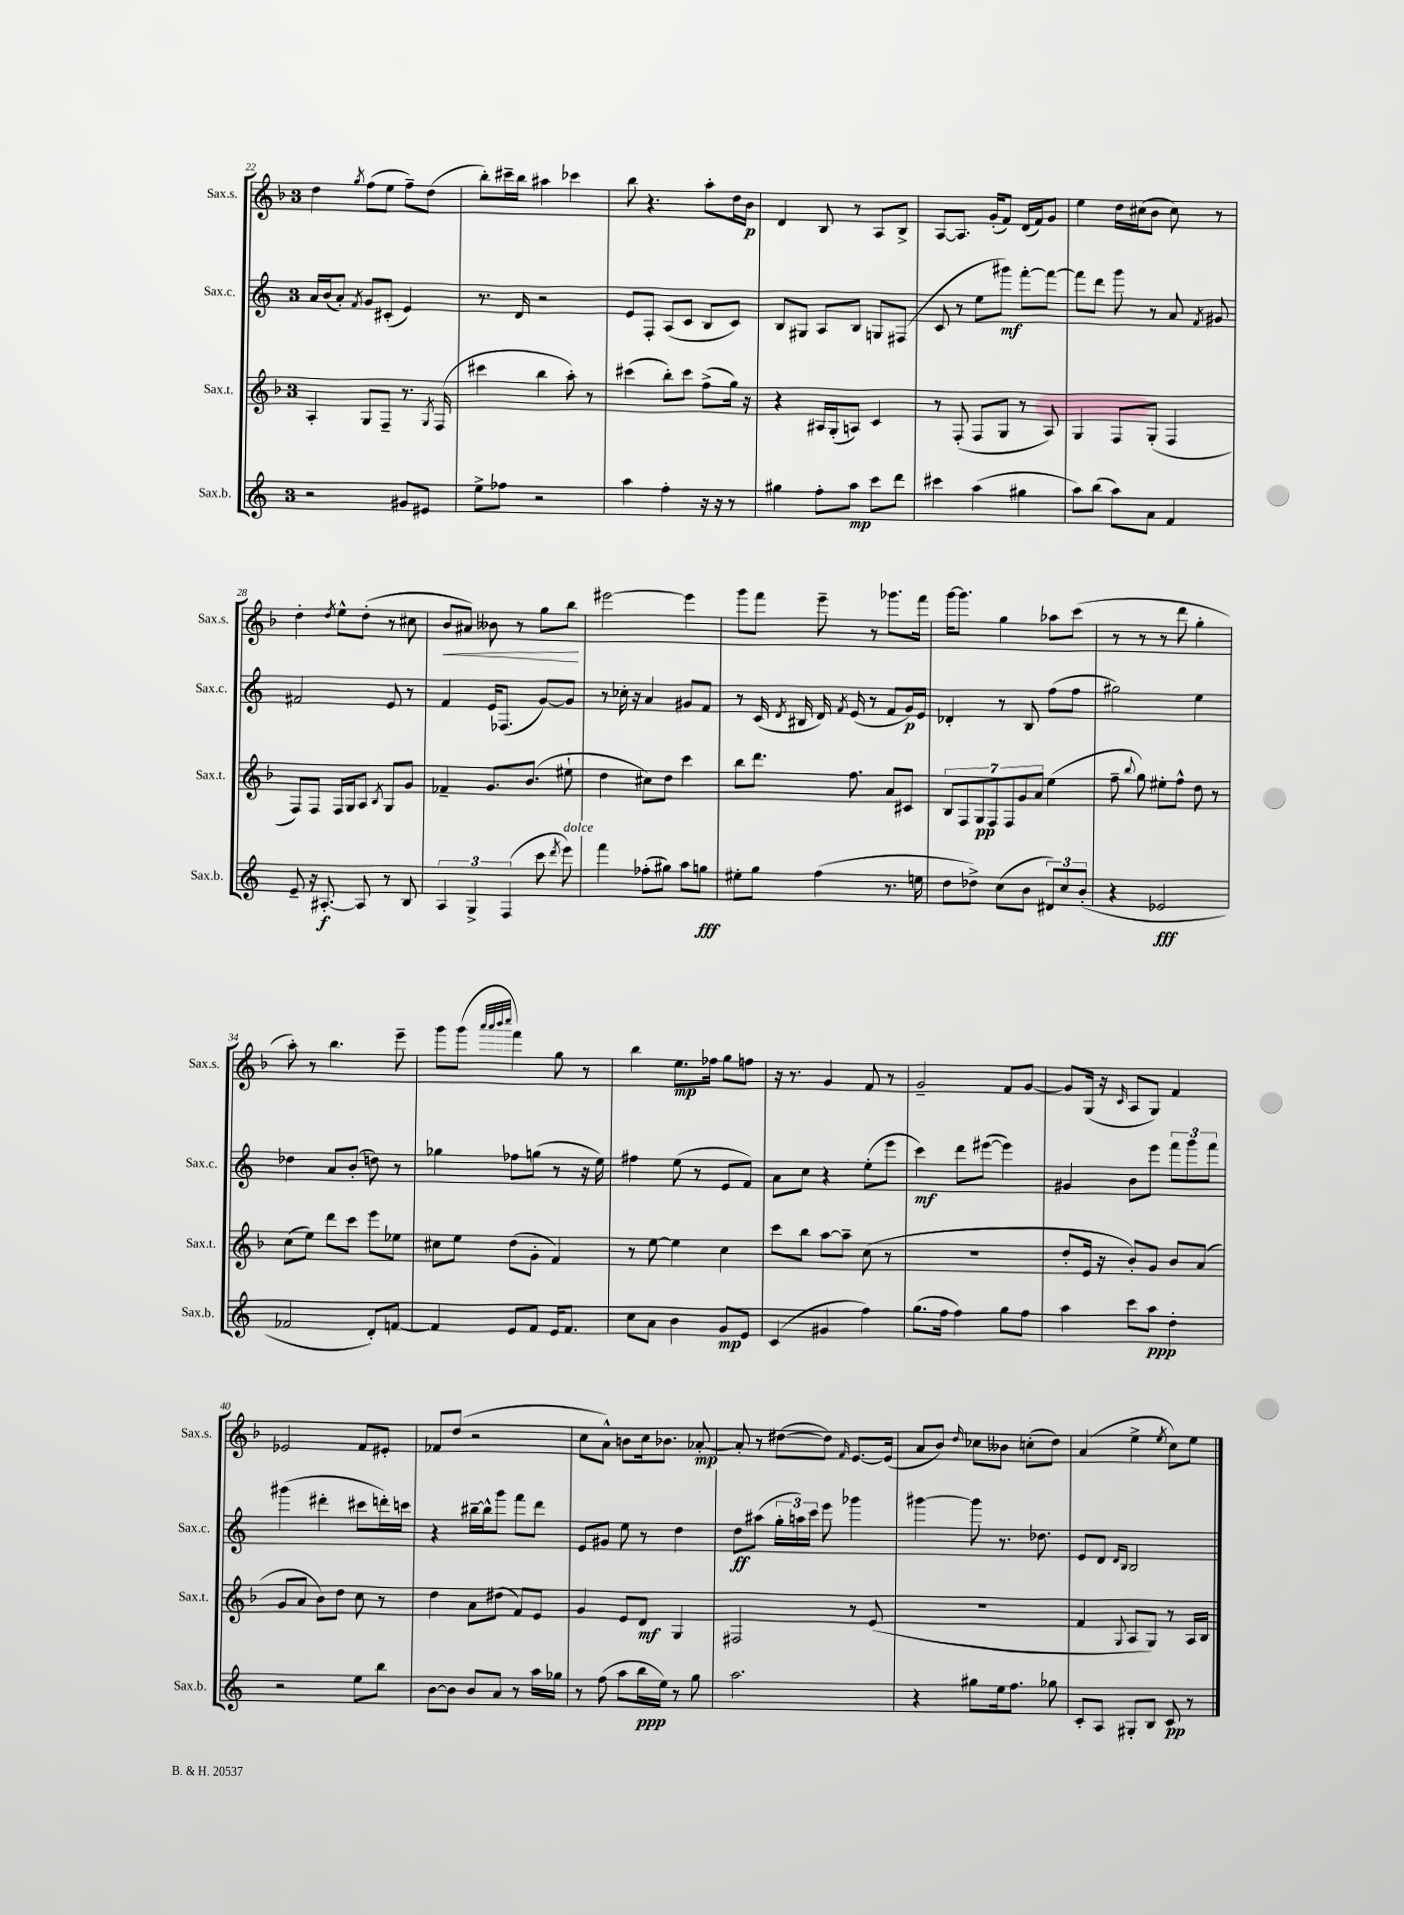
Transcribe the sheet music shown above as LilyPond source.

<<
\new StaffGroup <<
\new Staff = "s0" \with { instrumentName = "Sax.s." shortInstrumentName = "Sax.s." } {
    \clef treble \key f \major \once \override Staff.TimeSignature.style = #'single-digit \time 3/4
    \autoBeamOff d''4 \acciaccatura { g''8 } f''8[( e''8] f''8[--) d''8]( |
    bes''8[-.) cis'''16-- bes''16] ais''4 ces'''4 |
    bes''8 r4. a''8[-. d''16 bes'16]\p |
    d'4 bes8 r8 a8[ bes8]-> |
    a8[~ a8.] g'16[-.( f'8]) d'16[( f'16) g'8] |
    e''4 d''16[ cis''16( bes'8] cis''8) r8 |
    d''4-. \acciaccatura { d''8 } e''8[-^ d''8]-.( r8 cis''8 |
    bes'8[\< ais'8]) beses'8 r8 g''8[ bes''8]\! |
    eis'''2~ eis'''4 |
    g'''8[ f'''8] e'''8-- r8 ges'''8.[ f'''16] |
    g'''16[~ g'''8.] g''4 aes''8[ c'''8]( |
    r8 r8 r8 d'''8 g''4-. |
    a''8-.) r8 bes''4. e'''8-- |
    g'''8[ g'''8]( \grace { a'''32[ a'''32 bes'''32 c''''32] } f'''4) g''8 r8 |
    bes''4 e''8.[\mp fes''16] g''8[ f''8] |
    r16 r8. g'4 f'8 r8 |
    g'2-- f'8[ g'8]~ |
    g'8[ g16]( r16 \grace { c'16 } a8[ g8]) f'4 |
    ees'2 f'8[ eis'8]-. |
    fes'8[ d''8]( r2 |
    c''8[ a'8]-^) b'8[ c''16 bes'8.] aes'8~-.\mp |
    aes'8-. r8 dis''8[~( dis''8]) \grace { f'16 } e'8.[~ e'16]( |
    a'8[ bes'8]) \grace { d''16 } ces''8[ beses'8] c''8[-.( d''8]) |
    a'4( e''4-> \acciaccatura { e''8 } c''8[) e''8] \bar "|." |
}
\new Staff = "s1" \with { instrumentName = "Sax.c." shortInstrumentName = "Sax.c." } {
    \clef treble \key c \major \once \override Staff.TimeSignature.style = #'single-digit \time 3/4
    \autoBeamOff a'16[ b'16( a'8]-.) \acciaccatura { f'8 } g'8[ cis'8]-.( e'4) |
    r8. d'16 r2 |
    e'8[ f8]-. a8[( c'8] b8[ c'8]) |
    b8[ gis8] a8[ b8] g8[ fis8]( |
    c'8 r8 e''8[ gis'''8]\mf) f'''8[~-. f'''8]~ |
    f'''8[ d'''8] g'''8 r8 a'8 \acciaccatura { f'8 } gis'8 |
    fis'2 e'8 r8 |
    f'4 e'16[ fes8.]( g'8[~) g'8] |
    r8 ces''16-. r16 a'4 gis'8[ f'8] |
    r8 c'16( \acciaccatura { d'8 } bis16 d'16) \acciaccatura { f'8 } e'16( r8 f'8[ g'16\p) e'16] |
    des'4-. r8 b8 f''8[( f''8] |
    gis''2) e''4 |
    des''4 a'8[ b'8]-.( d''8) r8 |
    ges''4 fes''8[ g''8]( r8 r16 e''16) |
    fis''4 e''8( r8 e'8[ f'8]) |
    a'8[ c''8] r4 e''8[-.( e'''8] |
    c'''4\mf) d'''8[ eis'''8]~( eis'''4) |
    gis'4 b'8[ e'''8] \tuplet 3/2 { f'''8[ g'''8 f'''8] } |
    gis'''4( dis'''4-. cis'''8[ d'''16-.) c'''16] |
    r4 bis''16[~-- bis''16-^ g'''8] f'''8[ d'''8] |
    e'8[ gis'8] e''8 r8 d''4 |
    d''8[\ff ais''8]( \tuplet 3/2 { g''16[-. a''16) c'''16] } e'''8 ges'''4 |
    gis'''4~ gis'''8 r8. des''8. |
    e'8[ d'8] \grace { d'16[ b16] } b2 \bar "|." |
}
\new Staff = "s2" \with { instrumentName = "Sax.t." shortInstrumentName = "Sax.t." } {
    \clef treble \key f \major \once \override Staff.TimeSignature.style = #'single-digit \time 3/4
    \autoBeamOff a4-. g8[ f8]-- r8. \acciaccatura { g8 } f16( |
    cis'''4 bes''4 a''8-.) r8 |
    cis'''4( bes''8[-.) cis'''8] f''8[->( g''16]) r16 |
    r4 ais16[ g16-.( a8]) c'4 |
    r8 f8-.( f8[ g8] r8 a8) |
    g4 f8[ g8]-.( f4 |
    f8[) f8] f16[ g16 a8] \acciaccatura { bes8 } g8[ g'8] |
    fes'4-- g'8.[ bes'8.]( eis''8-! |
    d''4 cis''8[) d''8] c'''4 |
    bes''8[ d'''8.] f''8. a'8[ cis'8] |
    \tuplet 7/4 { bes8[ f8 g8\pp f8 f8 g'8 a'8] } e''4( |
    f''8-- \appoggiatura { bes''8 } g''8) eis''8[-. f''8]-^ d''8 r8 |
    c''8[( e''8]) d'''8[ c'''8] e'''8[ ees''8] |
    cis''8[ e''8] d''8[( g'8]-. f'4) |
    r8 e''8~ e''4 c''4 |
    c'''8[ bes''8] a''8[~ a''8]-- c''8( r8 |
    R2. |
    d''8[-. e'16] r16 bes'8[-.) g'8] bes'8[ a'8]( |
    g'8[ a'8] bes'8[) d''8] c''8 r8 |
    d''4 a'8[ dis''8]( f'8[) e'8] |
    g'4 e'8[ d'8]\mf g4 |
    fis2 r8 e'8( |
    R2. |
    f'4 \appoggiatura { g8 } a8[ g8]) r8 a16[ bes16] \bar "|." |
}
\new Staff = "s3" \with { instrumentName = "Sax.b." shortInstrumentName = "Sax.b." } {
    \clef treble \key c \major \once \override Staff.TimeSignature.style = #'single-digit \time 3/4
    \autoBeamOff r2 gis'8[ eis'8] |
    e''8[-> fes''8] r2 |
    a''4 f''4-. r16 r16 r8 |
    gis''4 f''8[-. a''8]\mp c'''8[ d'''8] |
    cis'''4 a''4( gis''4 |
    a''8[) b''8]( a''8[) a'8] f'4 |
    e'8-- r16 ais8.~-.\f ais8 r8 b8 |
    \tuplet 3/2 { a4 g4-> f4( } c'''8 \acciaccatura { d'''8 } e'''8^\markup { \italic "dolce" }) |
    f'''4 fes''8[-.( gis''8]) a''8[ g''8]\fff |
    eis''8[-. g''8] f''4( r8. e''16 |
    d''8[ des''8]->) c''8[( b'8] \tuplet 3/2 { dis'8[) c''8 b'8]-.( } |
    r4 ees'2\fff |
    fes'2 d'8[-.) f'8]~ |
    f'4 e'8[ f'8] e'16[ f'8.] |
    c''8[ a'8] b'4 g'8[\mp e'8] |
    c'4( gis'4 f''4) |
    g''8.[( f''16] f''4) g''8[ f''8] |
    a''4 c'''8[ a''8]\ppp d''4-. |
    r2 e''8[ b''8] |
    b'8[~ b'8] b'8[ a'8] r8 a''16[ ges''16] |
    r8 f''8( a''8[ b''16\ppp e''16]) r8 g''8 |
    a''2. |
    r4 gis''8[ e''16 f''8.] ges''8 |
    c'8[-. a8] gis8[-. b8] c'8\pp r8 \bar "|." |
}
>>
>>
\layout { \context { \Score currentBarNumber = #22 } }
